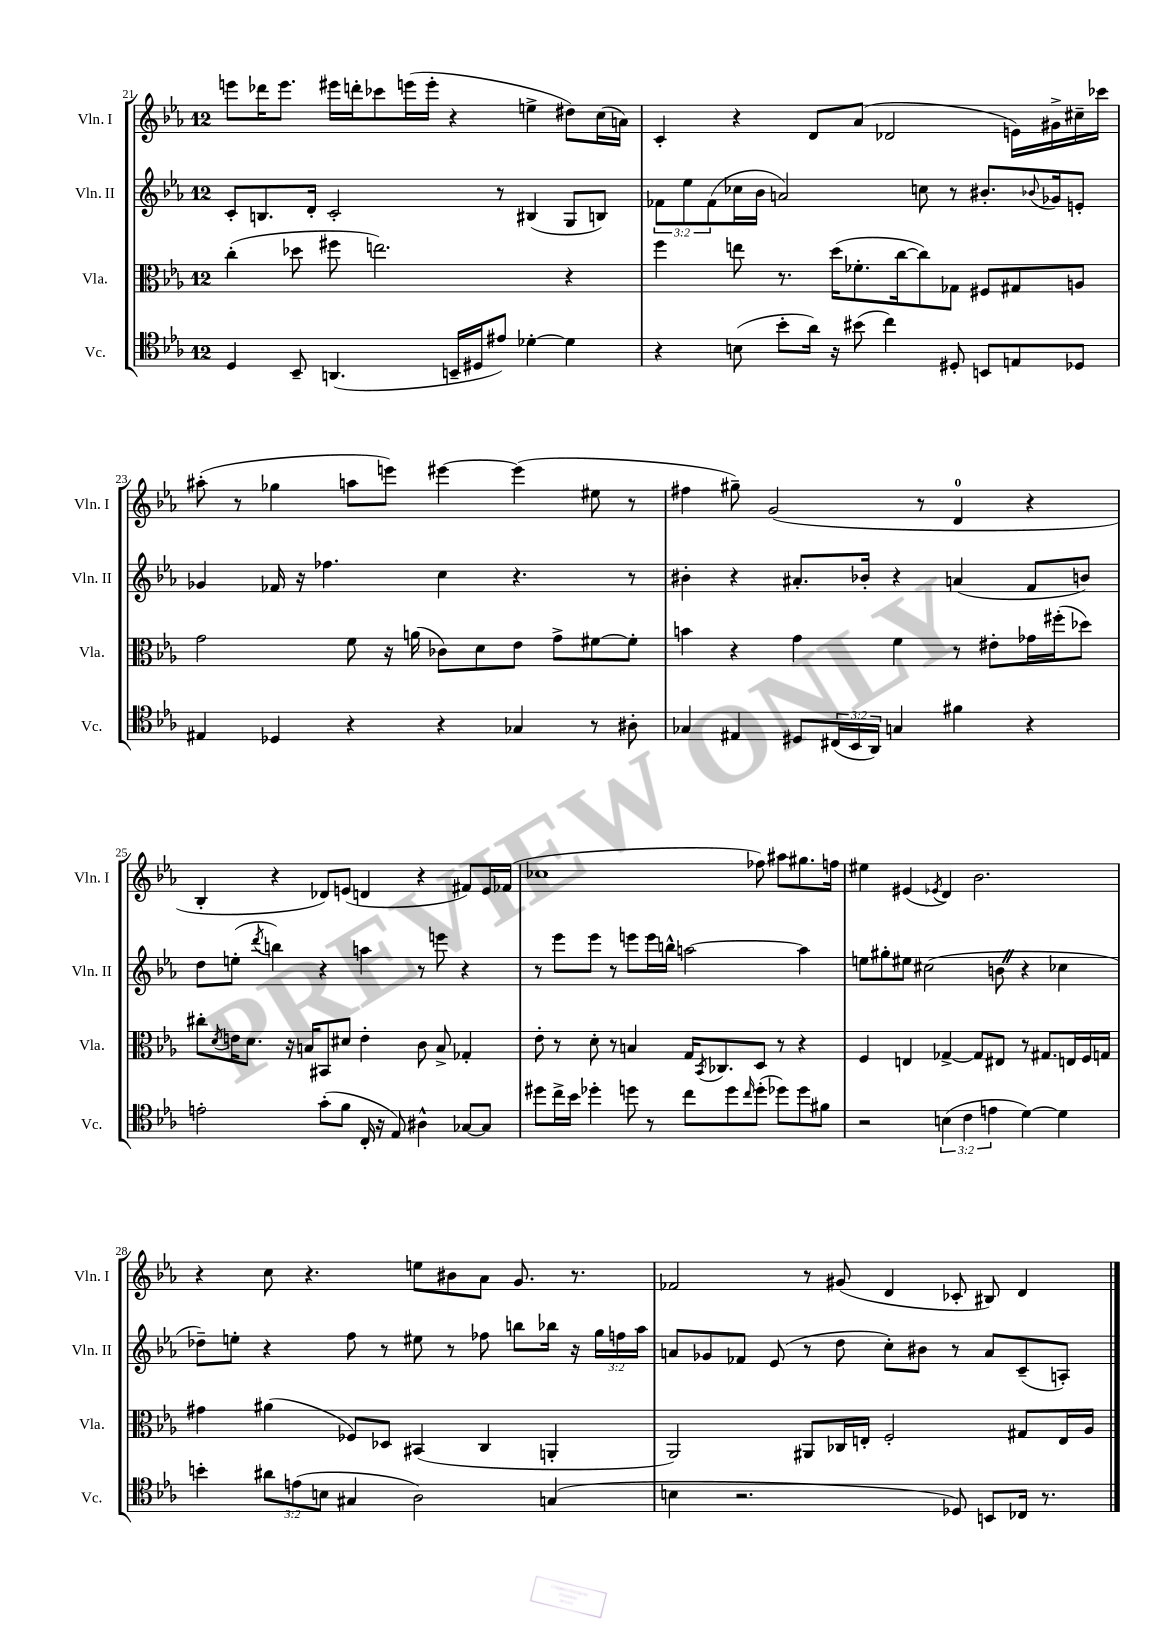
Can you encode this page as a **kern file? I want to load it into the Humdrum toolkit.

**kern	**kern	**kern	**kern
*staff4	*staff3	*staff2	*staff1
*clefC4	*clefC3	*clefG2	*clefG2
*k[b-e-a-]	*k[b-e-a-]	*k[b-e-a-]	*k[b-e-a-]
*M12/8	*M12/8	*M12/8	*M12/8
4D	(4cc'	8c'	8eee
.	.	8.B	16ddd-
.	.	.	8.eee
8BB-~	8dd-	.	.
.	.	16d'	.
(4.AA	8ff#	2c'	16eee#
.	.	.	16ddd'
.	2.ee)	.	8ccc-
.	.	.	(16eee
.	.	.	16eee'
16BB~	.	.	4r
16D#	.	.	.
8e#)	.	8r	.
[4d-'	.	(4B#	4ee^
4d-]	4r	8G	8dd#)
.	.	8B)	(16cc
.	.	.	16a)
=	=	=	=
4r	4ff	12f-	4c'
.	.	12ee-	.
.	.	(12f-	.
(8B	8ee	16cc-	4r
.	.	16b-	.
8b-'	8.r	2a)	.
16a-)	.	.	8d
16r	(16dd	.	.
(8b#	8.f-'	.	(8a-
4cc)	.	.	2d-
.	[16cc	.	.
.	8cc])	8cc	.
8D#'	8G-	8r	.
8BB	8F#	8.b#'	.
8E	8G#	.	16e)
.	.	8qqb-	.
.	.	16g-	16g#^
8D-	8A	8e'	16cc#~
.	.	.	16ccc-
=	=	=	=
4E#	2g	4g-	(8aa#'
.	.	.	8r
4D-	.	16f-	4gg-
.	.	16r	.
.	.	4.ff-	.
4r	8f	.	8aa
.	16r	.	8eee)
.	(16a	.	.
4r	8c-)	4cc	[4eee#
.	8d	.	.
4G-	8e-	4.r	(4eee#]
.	8g^	.	.
8r	[8f#	.	8ee#
8A#'	8f#']	8r	8r
=	=	=	=
4G-	4b	4b#'	4ff#
4E#	4r	4r	8gg#~)
.	.	.	(2g
8D#	4g	8.a#'	.
(24C#	.	.	.
24BB-	.	.	.
.	.	16b-'	.
24AA-)	.	.	.
4G	4f	4r	.
.	.	.	8r
4f#	8r	(4a	4d
.	8e#'	.	.
4r	16g-	8f	4r
.	(16ff#'	.	.
.	8dd-)	8b)	.
=	=	=	=
2e'	8cc#'	8dd	4B-'
.	8qd	.	.
.	16e	(8ee'	.
.	8.d	.	.
.	.	8qddd	.
.	.	4bb)	4r
.	16r	.	.
.	16B	.	.
(8g'	8BB#	4r	8d-)
8f	8d#	.	(8e
16C'	4e'	4aa	4d
16r	.	.	.
8E-)	.	.	.
4A#^^	8c	8r	4r
.	8B^	8eee	.
[8G-	4G-'	4r	8f#)
8G-]	.	.	16e
.	.	.	(16f-
=	=	=	=
8dd#	8e-'	8r	1cc-
16cc^	8r	8eee-	.
16b-	.	.	.
4dd-'	8d'	8eee-	.
.	8r	8r	.
8dd	4B	8eee	.
8r	.	16eee	.
.	.	16bb^^	.
8cc	16G	[2aa	.
.	8qBB-	.	.
.	8.C-	.	.
8dd	.	.	.
16qqcc	.	.	.
(8dd'	8D	.	8ff-)
8dd-)	8r	.	8aa#
8dd-	4r	4aa]	8.gg#
8f#	.	.	.
.	.	.	16ff
=	=	=	=
2r	4F	8ee	4ee#
.	.	8gg#'	.
.	4E	8ee#	(4e#
.	.	(2cc#	.
.	.	.	8qe-
(6B	[4G-^	.	4d)
6c	.	.	.
.	8G-]	.	2.b-
6e	.	.	.
.	8E#	8b	.
[4d)	8r	4r	.
.	8.G#	.	.
4d]	.	4cc-	.
.	16E	.	.
.	16F	.	.
.	16G	.	.
=	=	=	=
4b'	4g#	8dd-~)	4r
.	.	8ee'	.
12a#	(4a#	4r	8cc
(12e	.	.	.
.	.	.	4.r
12B	.	.	.
4G#	8F-)	8ff	.
.	8D-	8r	.
2A-)	(4BB#	8ee#	8ee
.	.	8r	8b#
.	4C	8ff-	8a-
.	.	8bb	8.g
(4G	4AA'	16bb-	.
.	.	16r	8.r
.	.	24gg	.
.	.	24ff	.
.	.	24aa-	.
=	=	=	=
4B	2AA-)	8a	2f-
.	.	8g-	.
2.r	.	8f-	.
.	.	(8e-	.
.	8AA#	8r	8r
.	16C-	8dd	(8g#
.	16E'	.	.
.	2F'	8cc')	4d
.	.	8b#	.
8D-)	.	8r	8c-'
8BB	.	8a	8B#)
16C-	8G#	(8c~	4d
8.r	.	.	.
.	16E	8A')	.
.	16A-	.	.
==	==	==	==
*-	*-	*-	*-
